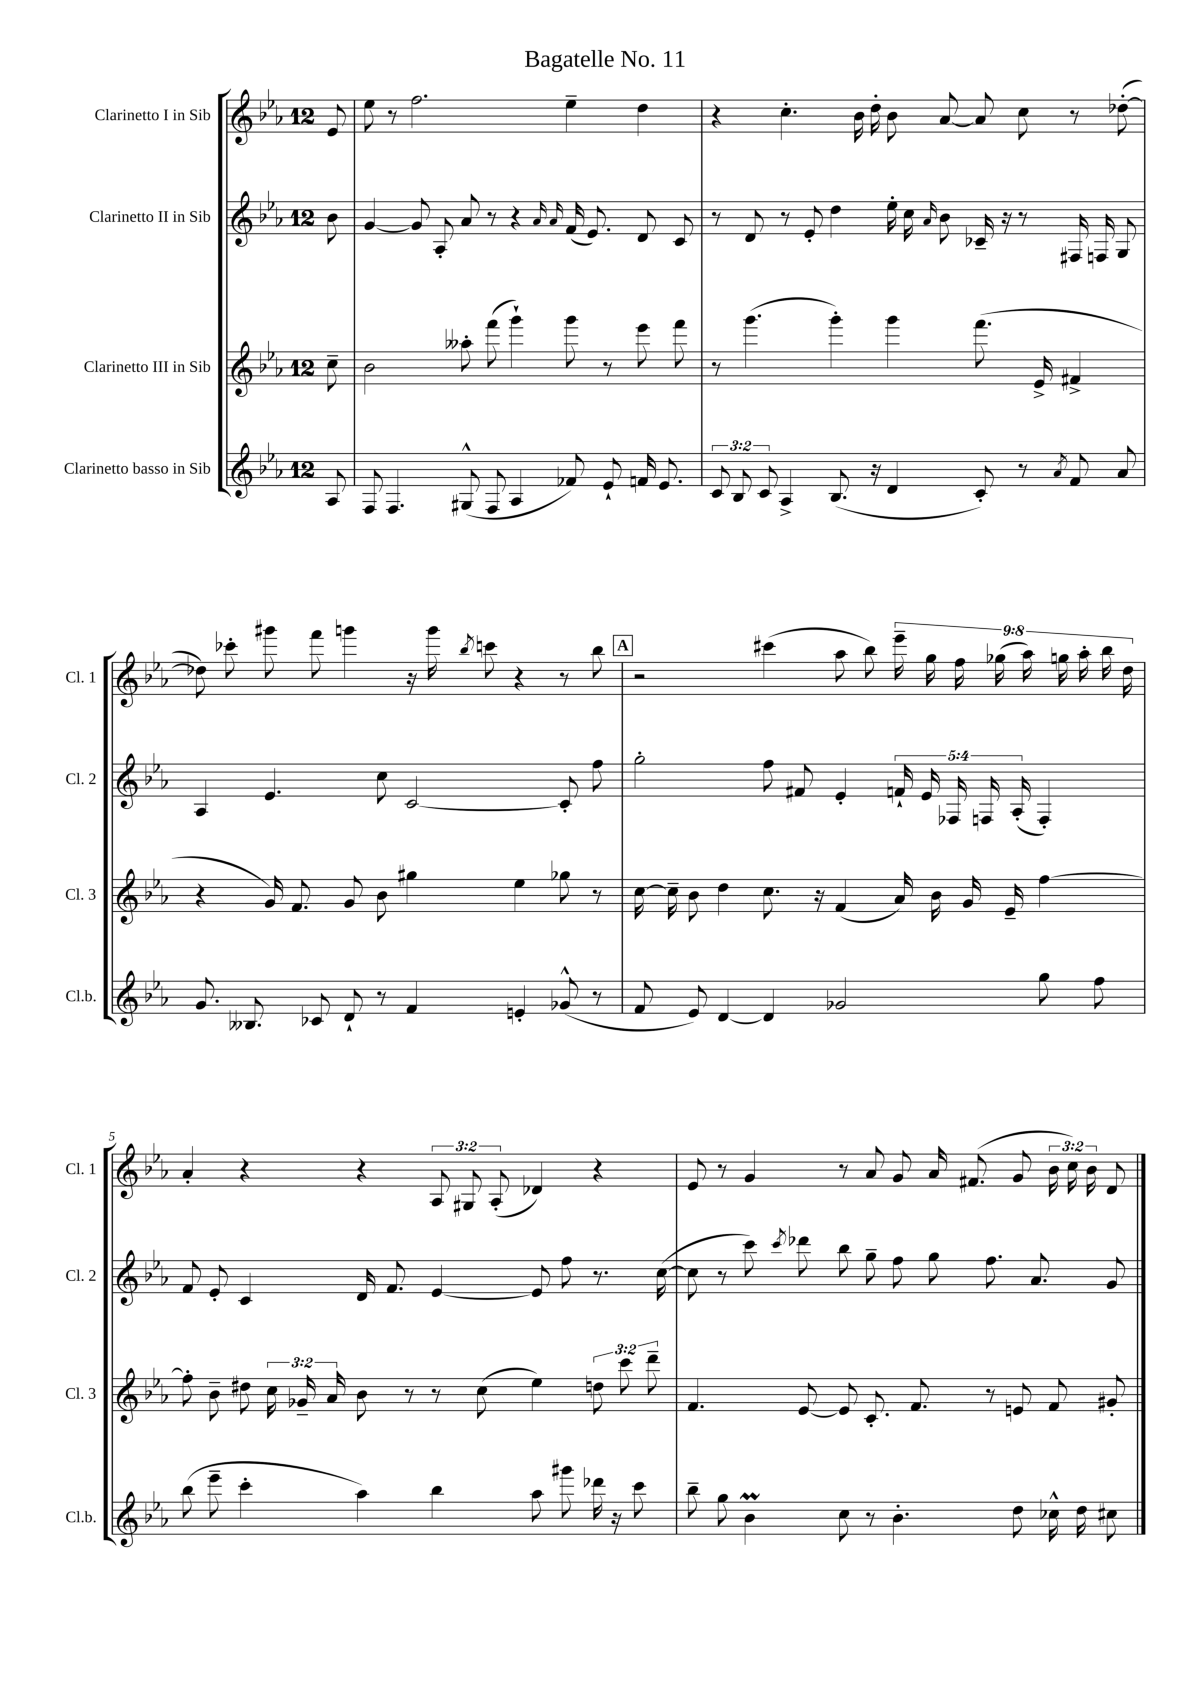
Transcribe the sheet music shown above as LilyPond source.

\header { title = "Bagatelle No. 11" }
<<
\new StaffGroup <<
\new Staff = "s0" \with { instrumentName = "Clarinetto I in Sib" shortInstrumentName = "Cl. 1" } {
    \clef treble \key ees \major \once \override Staff.TimeSignature.style = #'single-digit \time 12/8 \override Staff.TupletNumber.text = #tuplet-number::calc-fraction-text \partial 8
    \autoBeamOff ees'8 |
    ees''8 r8 f''2. ees''4-- d''4 |
    r4 c''4.-. bes'16 d''16-. bes'8 aes'8~ aes'8 c''8 r8 des''8~-.( |
    des''8) ces'''8-. gis'''8 f'''8 g'''4 r16 g'''16 \acciaccatura { bes''8 } c'''8 r4 r8 bes''8 |
    \mark \markup { \box "A" } r2 cis'''4( aes''8 bes''8) \tuplet 9/8 { ees'''16-- g''16 f''16 ges''16( aes''16) g''16 aes''16-. bes''16 d''16 } |
    aes'4-. r4 r4 \tuplet 3/2 { aes8 gis8 aes8-.( } des'4) r4 |
    ees'8 r8 g'4 r8 aes'8 g'8 aes'16 fis'8.( g'8 \tuplet 3/2 { bes'16 c''16) bes'16 } d'8 \bar "|." |
}
\new Staff = "s1" \with { instrumentName = "Clarinetto II in Sib" shortInstrumentName = "Cl. 2" } {
    \clef treble \key ees \major \once \override Staff.TimeSignature.style = #'single-digit \time 12/8 \override Staff.TupletNumber.text = #tuplet-number::calc-fraction-text \partial 8
    \autoBeamOff bes'8 |
    g'4~ g'8 aes8-. aes'8 r8 r4 \grace { aes'16 aes'16 } f'16( ees'8.) d'8 c'8 |
    r8 d'8 r8 ees'8-. d''4 ees''16-. c''16 \grace { aes'16 } bes'8 ces'16-- r16 r8 fis16 f16 g8 |
    aes4 ees'4. c''8 c'2~ c'8-. f''8 |
    \mark \markup { \box "A" } g''2-. f''8 fis'8 ees'4-. \tuplet 5/4 { f'16-! ees'16 fes16 f16 aes16-.( } f4-.) |
    f'8 ees'8-. c'4 d'16 f'8. ees'4~ ees'8 f''8 r8. c''16~( |
    c''8 r8 c'''8) \acciaccatura { c'''8 } des'''8 bes''8 g''8-- f''8 g''8 f''8. aes'8. g'8 \bar "|." |
}
\new Staff = "s2" \with { instrumentName = "Clarinetto III in Sib" shortInstrumentName = "Cl. 3" } {
    \clef treble \key ees \major \once \override Staff.TimeSignature.style = #'single-digit \time 12/8 \override Staff.TupletNumber.text = #tuplet-number::calc-fraction-text \partial 8
    \autoBeamOff c''8-- |
    bes'2 aeses''8-. f'''8( g'''4-!) g'''8 r8 ees'''8 f'''8 |
    r8 g'''4.( g'''4-.) g'''4 f'''8.( ees'16-> fis'4-> |
    r4 g'16) f'8. g'8 bes'8 gis''4 ees''4 ges''8 r8 |
    \mark \markup { \box "A" } c''16~ c''16-- bes'8 d''4 c''8. r16 f'4( aes'16) bes'16 g'16 ees'16-- f''4~ |
    f''8-. bes'8-- dis''8 \tuplet 3/2 { c''16 ges'16-- aes'16 } bes'8 r8 r8 c''8( ees''4) \tuplet 3/2 { d''8 c'''8 d'''8-- } |
    f'4. ees'8~ ees'8 c'8.-. f'8. r8 e'8 f'8 gis'8-. \bar "|." |
}
\new Staff = "s3" \with { instrumentName = "Clarinetto basso in Sib" shortInstrumentName = "Cl.b." } {
    \clef treble \key ees \major \once \override Staff.TimeSignature.style = #'single-digit \time 12/8 \override Staff.TupletNumber.text = #tuplet-number::calc-fraction-text \partial 8
    \autoBeamOff aes8 |
    f8 f4. gis8-^( f8 aes4 fes'8) ees'8-! f'16 ees'8. |
    \tuplet 3/2 { c'8 bes8 c'8 } aes4-> bes8.( r16 d'4 c'8-.) r8 \acciaccatura { aes'8 } f'8 aes'8 |
    g'8. beses8. ces'8 d'8-! r8 f'4 e'4-. ges'8-^( r8 |
    \mark \markup { \box "A" } f'8 ees'8) d'4~ d'4 ges'2 g''8 f''8 |
    bes''8( ees'''8-- c'''4-. aes''4) bes''4 aes''8 gis'''8 des'''16 r16 c'''8 |
    bes''8-- g''8 bes'4\prall c''8 r8 bes'4.-. d''8 ces''16-^ d''16 cis''8 \bar "|." |
}
>>
>>
\layout { \context { \Score \override BarNumber.break-visibility = ##(#f #t #t) barNumberVisibility = #(every-nth-bar-number-visible 5) } }
